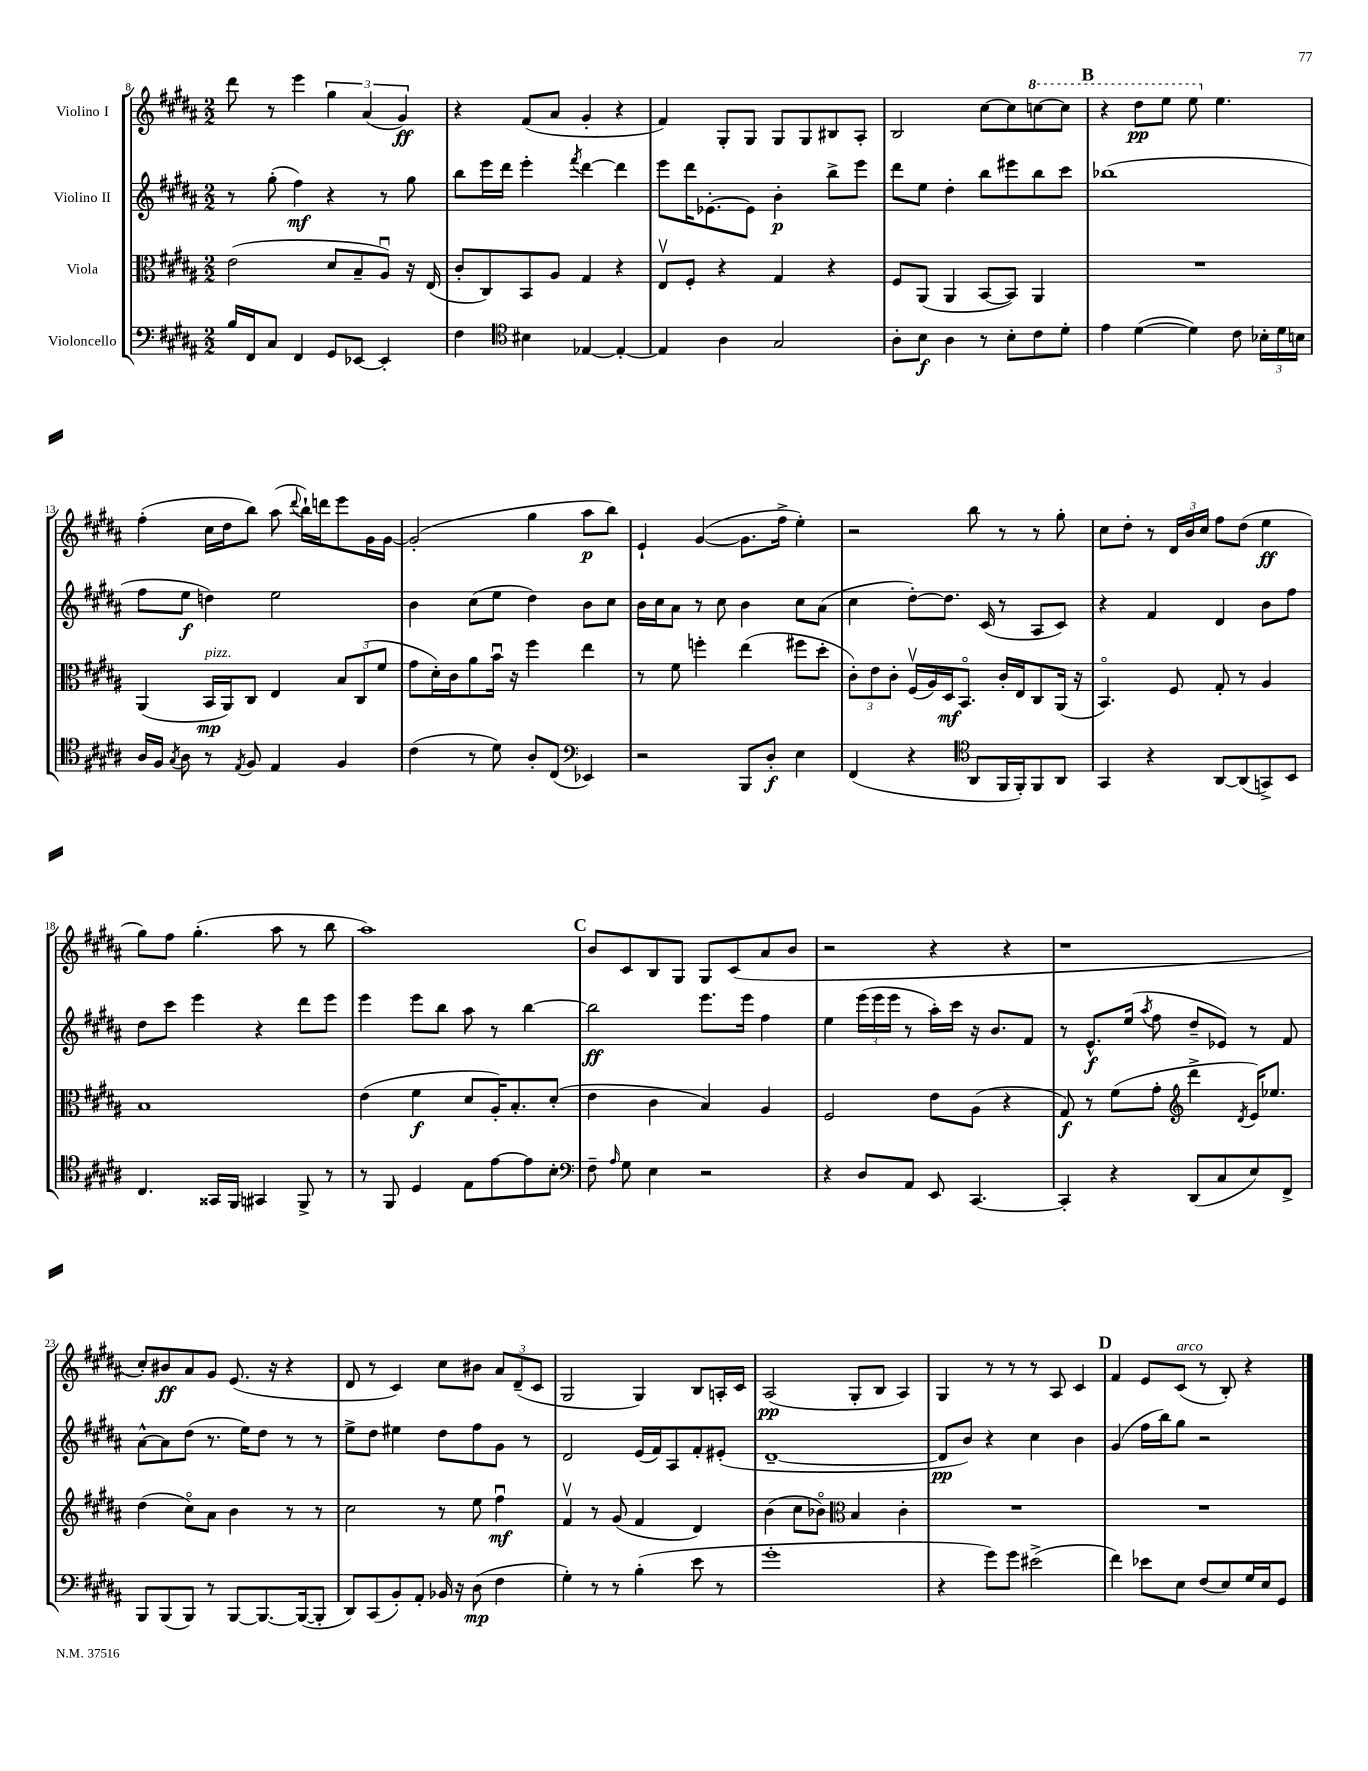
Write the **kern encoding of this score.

**kern	**dynam	**kern	**dynam	**kern	**dynam	**kern	**dynam
*part4	*part4	*part3	*part3	*part2	*part2	*part1	*part1
*staff4	*staff4	*staff3	*staff3	*staff2	*staff2	*staff1	*staff1
*I"Violoncello	*	*I"Viola	*	*I"Violino II	*	*I"Violino I	*
*clefF4	*	*clefC3	*	*clefG2	*	*clefG2	*
*k[f#c#g#d#a#]	*	*k[f#c#g#d#a#]	*	*k[f#c#g#d#a#]	*	*k[f#c#g#d#a#]	*
*M2/2	*	*M2/2	*	*M2/2	*	*M2/2	*
=8	=8	=8	=8	=8	=8	=8	=8
16B/LL	.	(2e\	.	8r	.	8ddd#\	.
16FF#/J	.	.	.	.	.	.	.
8C#/J	.	.	.	(8gg#'\	.	8r	.
4FF#/	.	.	.	4ff#\)	mf	4eee\	.
8GG#/L	.	8d#/L	.	4r	.	6gg#\	.
[8EE-X/J	.	8B~/	.	.	.	.	.
.	.	.	.	.	.	(6a#/	.
4EE-'/]	.	8A#u/J)	.	8r	.	.	.
.	.	.	.	.	.	6g#/)	ff
.	.	16r	.	8gg#\	.	.	.
.	.	(16E/	.	.	.	.	.
=9	=9	=9	=9	=9	=9	=9	=9
4F#\	.	8c#'/L	.	8bb\L	.	4r	.
.	.	8C#/)	.	16eee\L	.	.	.
.	.	.	.	16ddd#\JJ	.	.	.
*clefC4	*	*	*	*	*	*	*
4B#X\	.	8BB/	.	4eee'\	.	(8f#/L	.
.	.	8A#/J	.	.	.	8a#/J	.
.	.	.	.	8qfff#/	.	.	.
[4E-X/	.	4G#/	.	[4ddd#\	.	4g#'/	.
4E-'/_	.	4r	.	4ddd#\]	.	4r	.
=10	=10	=10	=10	=10	=10	=10	=10
4E-/]	.	8Ev/L	.	8eee\L	.	4f#/)	.
.	.	8F#'/J	.	16ddd#\K	.	.	.
.	.	.	.	[8.e-X'\	.	.	.
4A#\	.	4r	.	.	.	8G#'/L	.
.	.	.	.	8e-\J]	.	8G#/J	.
2G#/	.	4G#/	.	4b'\	p	8G#/L	.
.	.	.	.	.	.	8G#/	.
.	.	4r	.	8bb^\L	.	8B#X/	.
.	.	.	.	8eee\J	.	8A#'/J	.
=11	=11	=11	=11	=11	=11	=11	=11
8A#'\L	.	8F#/L	.	8ddd#\L	.	2B/	.
8B\J	f	(8AA#/J	.	8ee\J	.	.	.
4A#\	.	4AA#/	.	4dd#'\	.	.	.
8r	.	[8BB/L	.	8bb\L	.	[8cc#\L	.
8B'\L	.	8BB/J])	.	8eee#X\	.	8cc#\]	.
*	*	*	*	*	*	*8va	*
8c#\	.	4AA#/	.	8bb\	.	[8cccn\	.
8d#'\J	.	.	.	8ccc#\J	.	8ccc\J]	.
!!LO:REH:place=s1:t=B
=12	=12	=12	=12	=12	=12	=12	=12
4e\	.	1r	.	(1bb-X	.	4r	.
([4d#\	.	.	.	.	.	8ddd#\L	pp
.	.	.	.	.	.	8eee\J	.
4d#\])	.	.	.	.	.	8eee\	.
*	*	*	*	*	*	*X8va	*
.	.	.	.	.	.	4.ee\	.
8c#\	.	.	.	.	.	.	.
24B-X'\LL	.	.	.	.	.	.	.
24d#\	.	.	.	.	.	.	.
24Bn\JJ	.	.	.	.	.	.	.
!!LO:LB:g=z
=13	=13	=13	=13	=13	=13	=13	=13
16A#/LL	.	(4AA#/	.	8ff#\L	.	(4ff#'\	.
16F#/JJ	.	.	.	.	.	.	.
8qG#/	.	.	.	.	.	.	.
8A#\	.	.	.	8ee\J	f	.	.
!	!	!LO:TX:a:i:t=pizz.	!	!	!	!	!
8r	.	16BB/LL	mp	4ddn\)	.	16cc#\LL	.
.	.	16AA#/J)	.	.	.	16dd#\J	.
8qE/	.	.	.	.	.	.	.
8F#/	.	8C#/J	.	.	.	8bb\J)	.
4E/	.	4E/	.	2ee\	.	(8aa#\	.
.	.	.	.	.	.	8qqddd#/	.
.	.	.	.	.	.	16bb`\LL)	.
.	.	.	.	.	.	16dddn\J	.
4F#/	.	12B/L	.	.	.	8eee\	.
.	.	(12C#/	.	.	.	.	.
.	.	.	.	.	.	16g#\L	.
.	.	12f#/J	.	.	.	.	.
.	.	.	.	.	.	[16g#\JJ	.
=14	=14	=14	=14	=14	=14	=14	=14
(4c#\	.	8g#\L	.	4b\	.	(2g#'/]	.
.	.	16d#'\L)	.	.	.	.	.
.	.	16c#\J	.	.	.	.	.
8r	.	8a#\	.	(8cc#\L	.	.	.
8d#\)	.	16bu\Jk	.	8ee\J	.	.	.
.	.	16r	.	.	.	.	.
8A#'/L	.	4ff#\	.	4dd#\)	.	4gg#\	.
(8C#/J	.	.	.	.	.	.	.
*clefF4	*	*	*	*	*	*	*
4EE-X/)	.	4ee\	.	8b\L	.	8aa#\L	p
.	.	.	.	8cc#\J	.	8bb\J)	.
=15	=15	=15	=15	=15	=15	=15	=15
2r	.	8r	.	16b\LL	.	4e`/	.
.	.	.	.	16cc#\J	.	.	.
.	.	8f#\	.	8a#\J	.	.	.
.	.	4ffn'\	.	8r	.	([4g#/	.
.	.	.	.	8cc#\	.	.	.
8BBB/L	.	(4ee\	.	4b\	.	8.g#\L]	.
8D#'/J	f	.	.	.	.	.	.
.	.	.	.	.	.	16ff#^\Jk	.
4E\	.	8ff#X\L	.	8cc#\L	.	4ee'\)	.
.	.	8dd#'\J	.	(8a#\J	.	.	.
=16	=16	=16	=16	=16	=16	=16	=16
(4FF#/	.	12c#'\L)	.	4cc#\	.	2r	.
.	.	12e\	.	.	.	.	.
.	.	12c#'\J	.	.	.	.	.
4r	.	(16F#v/LL	.	[8dd#'\L)	.	.	.
.	.	16A#/)	.	.	.	.	.
.	.	16D#/J	mf	8.dd#\J]	.	.	.
.	.	8.BB/J	.	.	.	.	.
*clefC4	*	*	*	*	*	*	*
8AA#/L	.	.	.	.	.	8bb\	.
.	.	.	.	(16c#/	.	.	.
16FF#/L	.	16c#'/LL	.	8r	.	8r	.
16FF#'/J)	.	16E/J	.	.	.	.	.
8FF#/	.	8C#/	.	8A#/L	.	8r	.
8AA#/J	.	(16AA#/Jk	.	8c#/J)	.	8gg#'\	.
.	.	16r	.	.	.	.	.
=17	=17	=17	=17	=17	=17	=17	=17
4GG#/	.	4.BB/)	.	4r	.	8cc#\L	.
.	.	.	.	.	.	8dd#'\J	.
4r	.	.	.	4f#/	.	8r	.
.	.	8F#/	.	.	.	24d#/LL	.
.	.	.	.	.	.	24b/	.
.	.	.	.	.	.	24cc#/JJ	.
[8AA#/L	.	8G#'/	.	4d#/	.	8ff#\L	.
(8AA#/]	.	8r	.	.	.	(8dd#\J	.
8GGn^/)	.	4A#/	.	8b\L	.	4ee\	ff
8BB/J	.	.	.	8ff#\J	.	.	.
!!LO:LB:g=z
=18	=18	=18	=18	=18	=18	=18	=18
4.C#/	.	1B	.	8dd#\L	.	8gg#\L)	.
.	.	.	.	8ccc#\J	.	8ff#\J	.
.	.	.	.	4eee\	.	(4.gg#'\	.
16GG##X/LL	.	.	.	.	.	.	.
16FF#/JJ	.	.	.	.	.	.	.
4GG#X/	.	.	.	4r	.	.	.
.	.	.	.	.	.	8aa#\	.
8FF#^/	.	.	.	8ddd#\L	.	8r	.
8r	.	.	.	8eee\J	.	8bb\	.
=19	=19	=19	=19	=19	=19	=19	=19
8r	.	(4e\	.	4eee\	.	1aa#)	.
8FF#/	.	.	.	.	.	.	.
4D#/	.	4f#\	f	8eee\L	.	.	.
.	.	.	.	8bb\J	.	.	.
8E\L	.	8d#/L	.	8aa#\	.	.	.
[8e\	.	16A#'/K)	.	8r	.	.	.
.	.	8.B'/	.	.	.	.	.
8e\]	.	.	.	[4bb\	.	.	.
8B'\J	.	(8d#'/J	.	.	.	.	.
!!LO:REH:place=s1:t=C
=20	=20	=20	=20	=20	=20	=20	=20
*clefF4	*	*	*	*	*	*	*
8F#~\	.	4e\	.	2bb\]	ff	8b/L	.
16qqA#/	.	.	.	.	.	.	.
8G#\	.	.	.	.	.	8c#/	.
4E\	.	4c#\	.	.	.	8B/	.
.	.	.	.	.	.	8G#/J	.
2r	.	4B/)	.	8.eee\L	.	8G#/L	.
.	.	.	.	.	.	(8c#/	.
.	.	.	.	16eee\Jk	.	.	.
.	.	4A#/	.	4ff#\	.	8a#/	.
.	.	.	.	.	.	8b/J	.
=21	=21	=21	=21	=21	=21	=21	=21
4r	.	2F#/	.	4ee\	.	2r	.
8D#/L	.	.	.	(24eee\LL	.	.	.
.	.	.	.	24eee\	.	.	.
.	.	.	.	24eee\JJ	.	.	.
8AA#/J	.	.	.	8r	.	.	.
8EE/	.	8e\L	.	16aa#'\LL)	.	4r	.
.	.	.	.	16ccc#\JJ	.	.	.
[4.CC#/	.	(8A#\J	.	16r	.	.	.
.	.	.	.	8.b/L	.	.	.
.	.	4r	.	.	.	4r	.
.	.	.	.	8f#/J	.	.	.
=22	=22	=22	=22	=22	=22	=22	=22
4CC#'/]	.	8G#/)	f	8r	.	1r	.
.	.	8r	.	8.e^^/L	f	.	.
4r	.	(8f#\L	.	.	.	.	.
.	.	.	.	(16ee/Jk	.	.	.
.	.	.	.	8qaa#/	.	.	.
.	.	8g#'\J	.	8ff#\	.	.	.
*	*	*clefG2	*	*	*	*	*
(8DD#/L	.	4ddd#^\	.	8dd#~/L	.	.	.
8C#/	.	.	.	8e-X/J)	.	.	.
.	.	8qd#/	.	.	.	.	.
8E/)	.	16e/KL)	.	8r	.	.	.
.	.	8.ee-X/J	.	.	.	.	.
8FF#^/J	.	.	.	8f#/	.	.	.
!!LO:LB:g=z
=23	=23	=23	=23	=23	=23	=23	=23
8BBB/L	.	(4dd#\	.	[8a#^^\L	.	8cc#'/L)	.
(8BBB/	.	.	.	8a#\]	.	8b#X/	ff
8BBB/J)	.	8cc#\L)	.	(8dd#\J	.	8a#/	.
8r	.	8a#\J	.	8.r	.	8g#/J	.
[8BBB/L	.	4b\	.	.	.	(8.e/	.
.	.	.	.	16ee\KL)	.	.	.
8.BBB/_	.	.	.	8dd#\J	.	.	.
.	.	.	.	.	.	16r	.
.	.	8r	.	8r	.	4r	.
(16BBB/k_	.	.	.	.	.	.	.
8BBB'/J]	.	8r	.	8r	.	.	.
=24	=24	=24	=24	=24	=24	=24	=24
8DD#/L)	.	2cc#\	.	8ee^\L	.	8d#/	.
(8CC#/	.	.	.	8dd#\J	.	8r	.
8BB'/)	.	.	.	4ee#X\	.	4c#/)	.
8AA#'/J	.	.	.	.	.	.	.
16BB-X/	.	8r	.	8dd#\L	.	8cc#\L	.
16r	.	.	.	.	.	.	.
(8D#\	mp	8ee\	.	8ff#\	.	8b#X\J	.
4F#\	.	4ff#u\	mf	8g#\J	.	12a#/L	.
.	.	.	.	.	.	(12d#~/	.
.	.	.	.	8r	.	.	.
.	.	.	.	.	.	12c#/J	.
=25	=25	=25	=25	=25	=25	=25	=25
4G#'\)	.	4f#v/	.	2d#/	.	2G#/	.
8r	.	8r	.	.	.	.	.
8r	.	(8g#/	.	.	.	.	.
(4B'\	.	4f#/	.	(16e/LL	.	4G#/)	.
.	.	.	.	16f#/J)	.	.	.
.	.	.	.	8A#/	.	.	.
8e\	.	4d#/)	.	8f#'/	.	8B/L	.
8r	.	.	.	(8e#X'/J	.	16An'/L	.
.	.	.	.	.	.	16c#/JJ	.
=26	=26	=26	=26	=26	=26	=26	=26
1g#'	.	(4b\	.	[1d#~	.	(2A#/	pp
.	.	8cc#\L	.	.	.	.	.
.	.	8b-X\J)	.	.	.	.	.
*	*	*clefC3	*	*	*	*	*
.	.	4B/	.	.	.	8G#'/L	.
.	.	.	.	.	.	8B/J	.
.	.	4c#'\	.	.	.	4A#/)	.
=27	=27	=27	=27	=27	=27	=27	=27
4r	.	1r	.	8d#/L]	pp	4G#/	.
.	.	.	.	8b/J)	.	.	.
8g#\L)	.	.	.	4r	.	8r	.
8g#\J	.	.	.	.	.	8r	.
(2e#X^\	.	.	.	4cc#\	.	8r	.
.	.	.	.	.	.	8A#/	.
.	.	.	.	4b\	.	4c#/	.
!!LO:REH:place=s1:t=D
=28	=28	=28	=28	=28	=28	=28	=28
4f#\)	.	1r	.	(4g#/	.	4f#/	.
8e-X\L	.	.	.	16ff#\LL	.	8e/L	.
.	.	.	.	16bb\J)	.	.	.
!	!	!	!	!	!	!LO:TX:a:i:t=arco	!
8E\J	.	.	.	8gg#\J	.	(8c#/J	.
(8F#/L	.	.	.	2r	.	8r	.
8E/)	.	.	.	.	.	8B'/)	.
16G#/L	.	.	.	.	.	4r	.
16E/J	.	.	.	.	.	.	.
8GG#/J	.	.	.	.	.	.	.
==	==	==	==	==	==	==	==
*-	*-	*-	*-	*-	*-	*-	*-
